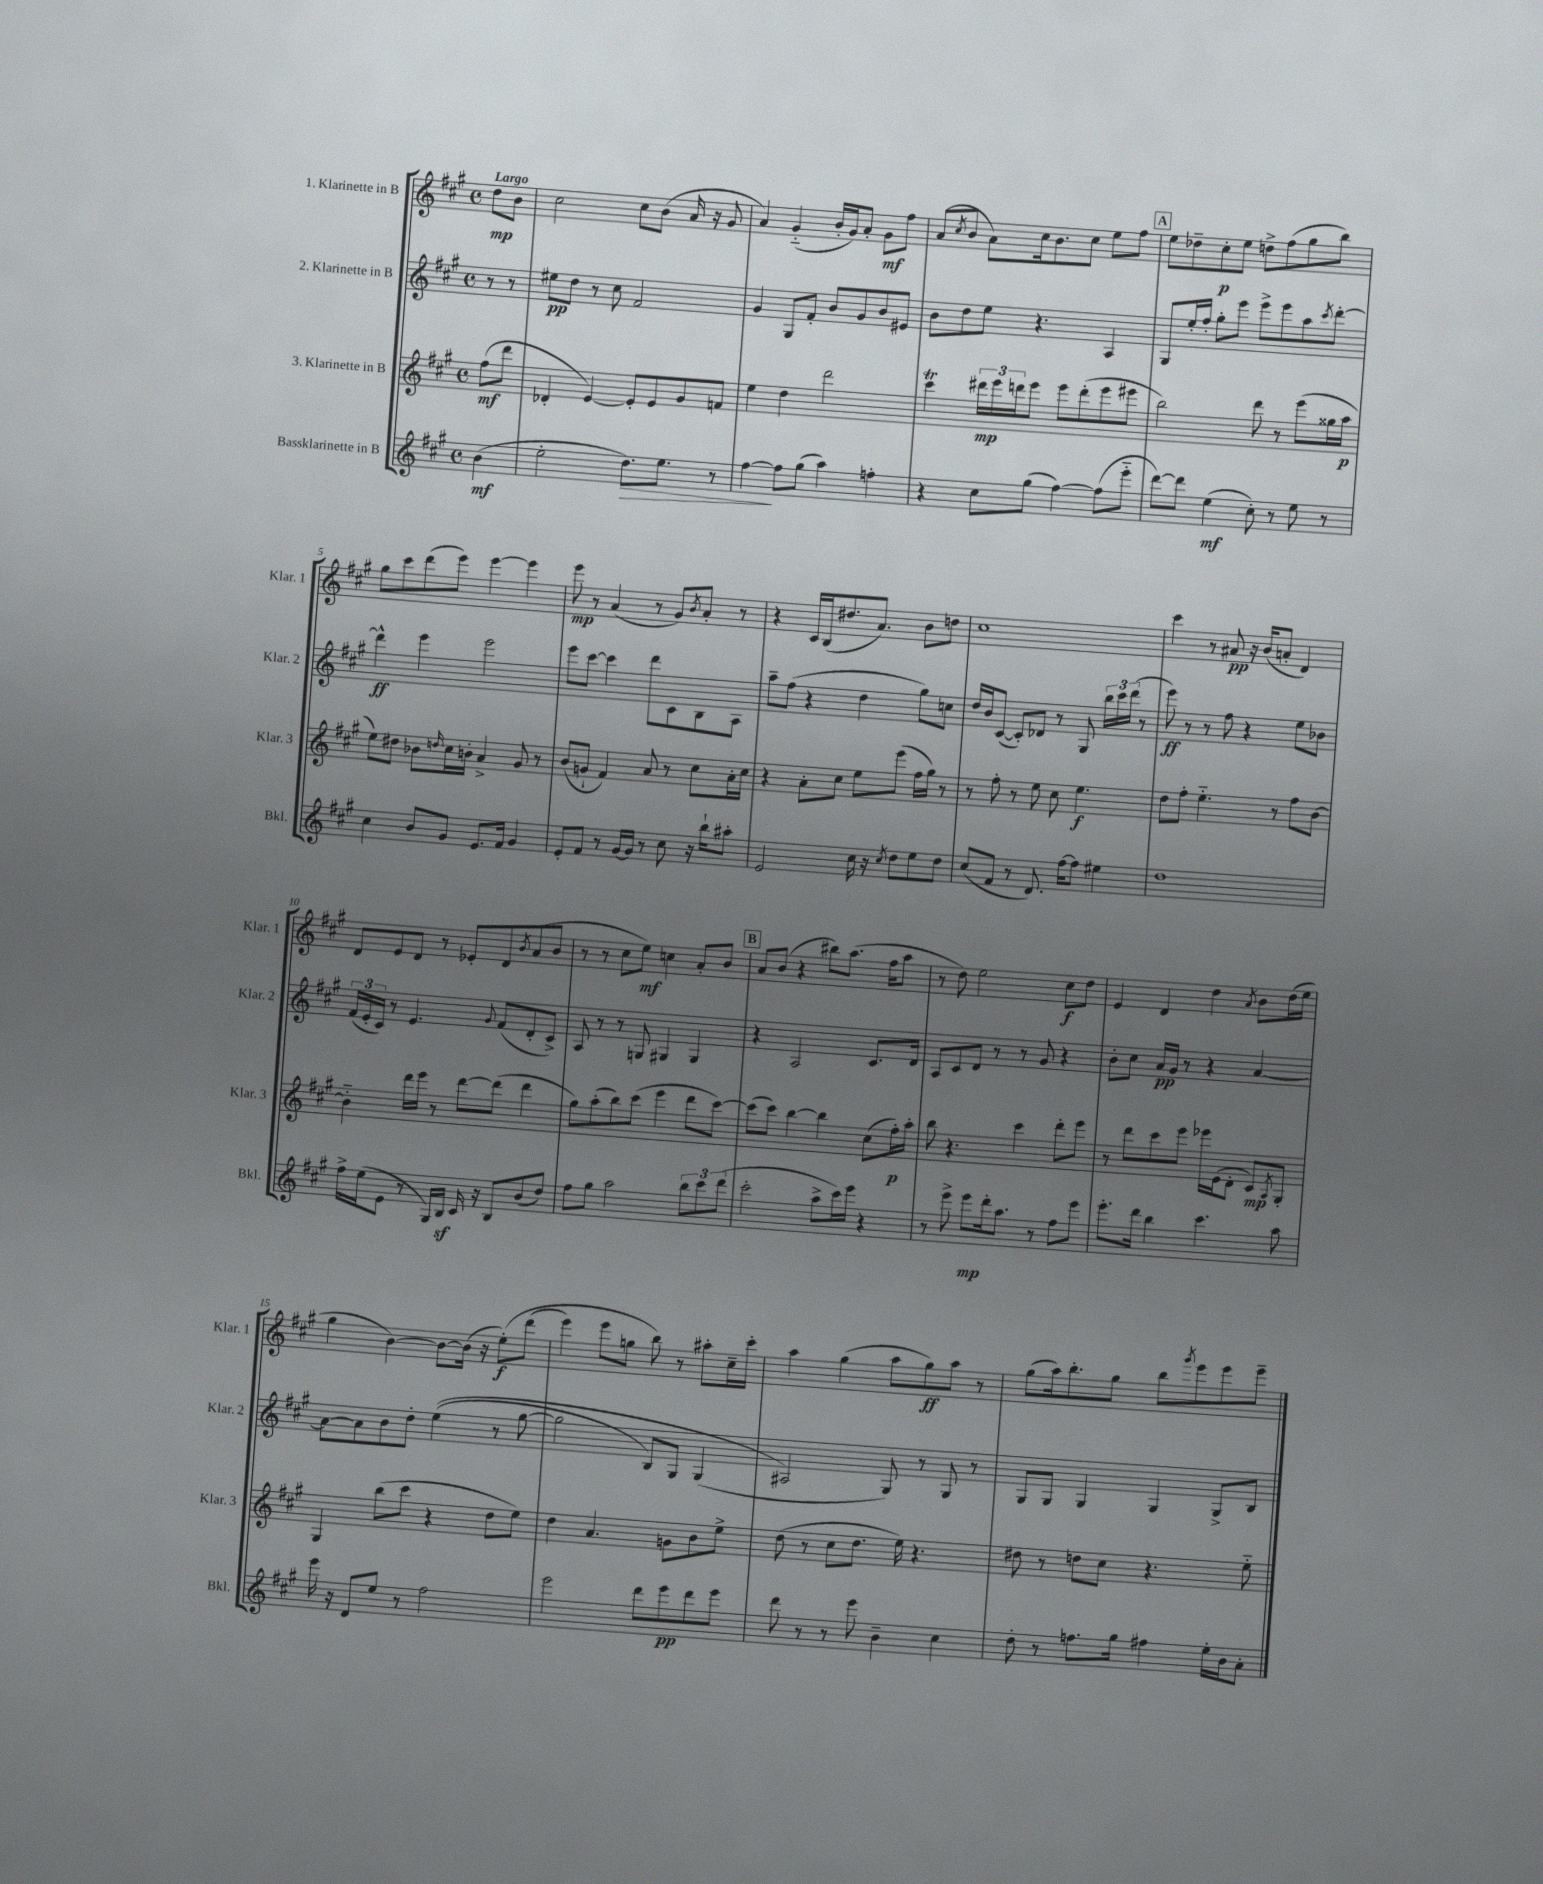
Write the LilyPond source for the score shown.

<<
\new StaffGroup <<
\new Staff = "s0" \with { instrumentName = "1. Klarinette in B" shortInstrumentName = "Klar. 1" } {
    \clef treble \key a \major \defaultTimeSignature \time 4/4 \partial 4 \tempo "Largo"
    d''8\mp b'8 |
    cis''2 cis''8 b'8( a'16 r16 gis'8 |
    a'4) gis'4-_( b'16-. gis'16) a'8-. gis'8\mf fis''8 |
    a'8( \acciaccatura { cis''8 } b'8 a'8) cis''16 b'8. cis''8 e''8 fis''8 |
    \mark \markup { \box "A" } e''8 des''8-- cis''8-.\p e''8 d''8-> fis''8( gis''8 b''8) |
    gis''8 cis'''8 d'''8( e'''8) e'''4~ e'''4 |
    e'''8\mp r8 a'4( r8 gis'8) \acciaccatura { b'8 } a'8-. r8 |
    r4 cis'16 b16( dis''8. a'8.) b'8 d''8 |
    cis''1 |
    cis'''4 r8 ais'8\pp r16 b'16( a'8-. d'4) |
    d'8 e'8 d'8 r8 ees'8-. d'8 \acciaccatura { b'8 } a'8( b'8 |
    r8 r8 cis''8 e''8\mf) c''4 a'8-. b'8 |
    \mark \markup { \box "B" } a'8 b'8( r4 bis''8) a''8.( fis''16 a''8 |
    r8 d''8) e''2 cis''8\f d''8 |
    e'4 d'4 d''4 \acciaccatura { a'8 } b'8 d''16( e''16 |
    gis''4 b'4~) b'8~ b'16( r16 e''8-.\f)\( d'''8( |
    e'''4) e'''8 g''8 b''8\) r8 ais''8-. cis''16-- cis'''16-. |
    a''4 gis''4( a''8 gis''8\ff) a''8 r8 |
    gis''8( a''16) b''8.-. gis''8 b''8 \acciaccatura { gis'''8 } e'''8 e'''8 e'''8-- \bar "|." |
}
\new Staff = "s1" \with { instrumentName = "2. Klarinette in B" shortInstrumentName = "Klar. 2" } {
    \clef treble \key a \major \defaultTimeSignature \time 4/4 \partial 4
    r8 r8 |
    eis''8\pp d''8 r8 cis''8 fis'2 |
    gis'4 gis8 fis'8-. b'8 gis'8 b'8 eis'8 |
    b'8 d''8 e''8 r4. a4 |
    \mark \markup { \box "A" } gis8 e''16-. fis''16-. gis''8-. e'''8 e'''8-> e'''8 a''8 \acciaccatura { cis'''8 } d'''8~-. |
    d'''4-^\ff e'''4 e'''2 |
    e'''8 cis'''8~ cis'''4 d'''8 cis'8 b8 a8 |
    a''8-- fis''8( r4 d''4 gis''8) c''8 |
    d''16 b'16 cis'8~( cis'8-.) des'8 r8 gis8 \tuplet 3/2 { b''16 cis'''16 d'''16( } r8 |
    e'''8\ff) r8 r8 fis''8 r4 e''8 bes'8 |
    \tuplet 3/2 { fis'16( e'16-. cis'16) } r8 e'4. \appoggiatura { gis'8 } fis'8( d'8-. cis'8->) |
    a8 r8 r8 g8 gis4 gis4 |
    \mark \markup { \box "B" } r4 a2 cis'8. d'16 |
    a8 cis'8 d'8 r8 r8 gis'8 r4 |
    b'8-. cis''8 a'16\pp gis'16 r8 r4 a'4~ |
    a'8~ a'8 b'8 d''8-. e''4(\( r8 gis''8~ |
    gis''2 b8) gis8 gis4( |
    ais2\) gis8) r8 gis8 r8 |
    gis8 gis8 gis4 gis4 gis8-> b8 \bar "|." |
}
\new Staff = "s2" \with { instrumentName = "3. Klarinette in B" shortInstrumentName = "Klar. 3" } {
    \clef treble \key a \major \defaultTimeSignature \time 4/4 \partial 4
    fis''8\mf( d'''8 |
    des'4-. e'4~) e'8-. e'8 gis'8 f'8 |
    e''4 d''4 d'''2 |
    cis'''4\trill \tuplet 3/2 { dis'''16\mp e'''16 d'''16 } e'''8 e'''8 d'''8-.( e'''8 eis'''8 |
    \mark \markup { \box "A" } b''2) d'''8 r8 e'''8( gisis''16 a''16\p |
    e''8) dis''8 bes'8 \grace { d''16 } cis''16 b'16-. a'4-> gis'8 r8 |
    b'8( g'8-! fis'4) a'8 r8 cis''8 a'16-. cis''16 |
    r4 a'8-. cis''8 e''8 e'''8( fis''16 gis''16) r8 |
    r8 fis''8-. r8 e''8 cis''8 e''4.\f |
    d''8 fis''8-. e''4.-_ r8 fis''8 b'8~ |
    b'4-_ d'''16 e'''16 r8 d'''8~ d'''8( d'''4 |
    gis''8) a''8-.( b''8) cis'''8( e'''4 d'''8 cis'''8~) |
    \mark \markup { \box "B" } cis'''8( cis'''8) b''4~ b''4 cis''8( fis''16-.\p) a''16-. |
    b''8 r4. cis'''4 d'''8-. e'''8 |
    r8 d'''8 cis'''8 e'''8 ees'''16 e'16( d'8-. cis'8\mp) \acciaccatura { a8 } gis8-. |
    gis4 b''8( cis'''8 r4 d''8 e''8) |
    d''4 a'4. g'8 b'8 e''8-> |
    d''8( r8 cis''8 d''8. e''16) r4. |
    dis''8 r8 d''8 cis''8 r4. e''8-_ \bar "|." |
}
\new Staff = "s3" \with { instrumentName = "Bassklarinette in B" shortInstrumentName = "Bkl." } {
    \clef treble \key a \major \defaultTimeSignature \time 4/4 \partial 4
    b'4\mf( |
    e''2-. d''8.\>) e''8. r8 |
    fis''4~\! fis''8 gis''8( a''4) f''4-. |
    r4 cis''8 gis''8( fis''4~) fis''8( e'''8-_ |
    \mark \markup { \box "A" } d'''8~) d'''8 e''4\mf( cis''8-.) r8 e''8 r8 |
    cis''4 b'8 gis'8 e'8. fis'16 gis'4 |
    e'8-. fis'8 r8 gis'16~ gis'16 r8 cis''8 r16 b''16-! ais''8-. |
    e'2 cis''16 r16 \acciaccatura { cis''8 } d''8 e''8 d''8 |
    cis''8( fis'8 r8 d'8.) fis''16~ fis''8 eis''4 |
    d''1 |
    fis''16-> e''16( e'8 r8 gis16) b16\sf cis'16 r16 b8 b'8( d''8) |
    fis''8 gis''8 a''2 \tuplet 3/2 { b''8 cis'''8 d'''8( } |
    \mark \markup { \box "B" } cis'''2-. a''8-> cis'''16) e'''16 r4 |
    r8 e'''8-> e'''8\mp d'''16-. a''8. r8 fis''8 e'''8 |
    e'''8.-. d'''16 b''4 cis'''4. a''8 |
    e'''16 r16 d'8 e''8 r8 fis''2 |
    e'''2 d'''8 e'''8\pp d'''8 e'''8 |
    d'''8 r8 r8 e'''8 b'4-- cis''4 |
    d''8-. r8 f''8. gis''16 fis''4 e''16-. b'16 a'8-. \bar "|." |
}
>>
>>
